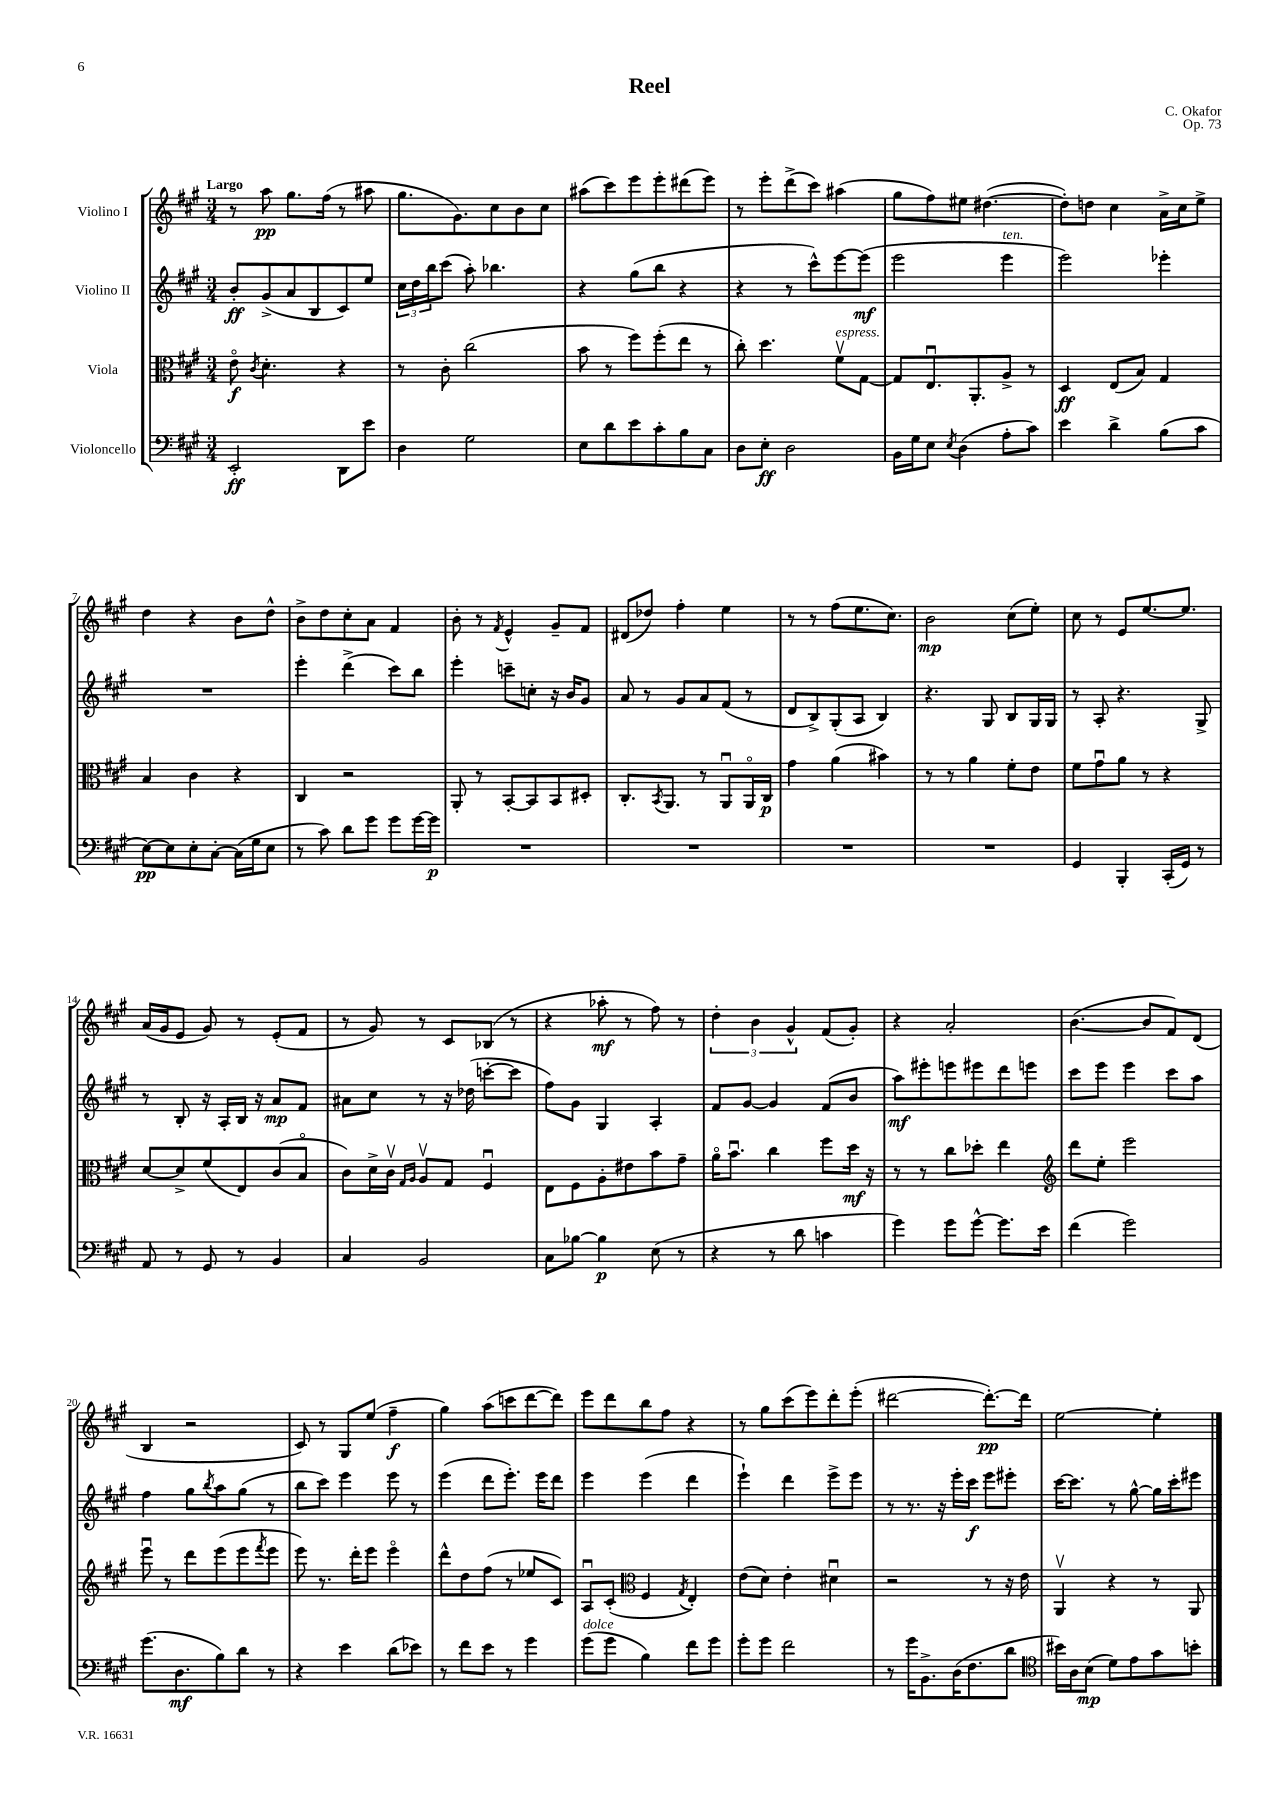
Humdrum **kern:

**kern	**kern	**kern	**kern
*staff4	*staff3	*staff2	*staff1
*clefF4	*clefC3	*clefG2	*clefG2
*k[f#c#g#]	*k[f#c#g#]	*k[f#c#g#]	*k[f#c#g#]
*M3/4	*M3/4	*M3/4	*M3/4
2EE'	8eo	8b'	8r
.	8qc#	.	.
.	4.d'	(8g#^	8aa
.	.	8a	8.gg#
.	.	8B	.
.	.	.	(16ff#
8DD	4r	8c#)	8r
8e	.	8ee	8aa#
=	=	=	=
4D	8r	24cc#	8.gg#
.	.	24dd	.
.	.	24bb	.
.	8c#'	(8ccc#	.
.	.	.	8.g#)
2G#	(2cc#	8aa')	.
.	.	4.bb-	8cc#
.	.	.	8b
.	.	.	8cc#
=	=	=	=
8E	8b	4r	(8aa#
8d	8r	.	8ccc#)
8e	8ff#)	(8gg#	8eee
8c#'	(8ff#'	8bb	8eee'
8B	8ee	4r	(8ddd#
8C#	8r	.	8eee)
=	=	=	=
8D	8cc#')	4r	8r
8E'	4.dd	.	8eee'
2D	.	8r	(8ddd^
.	.	8ccc#^^)	8ccc#)
.	8f#v	[8eee	(4aa#
.	[8G#	(8eee]	.
=	=	=	=
16BB	8G#]	2eee	8gg#
16G#	.	.	.
8E	8.Eu	.	8ff#)
8qE	.	.	.
(4D	.	.	8ee#
.	8.AA'	.	.
.	.	.	([4.dd#
8A'	8A^	4eee	.
8c#)	8r	.	.
=	=	=	=
4e	4D	2eee)	8dd#'])
.	.	.	8dd
4d^	(8E	.	4cc#
.	8B)	.	.
(8B	4G#	4eee-'	16a^
.	.	.	16cc#
8c#	.	.	8ee^
=	=	=	=
[8E)	4B	2.r	4dd
8E]	.	.	.
8E'	4c#	.	4r
[8C#'	.	.	.
(16C#]	4r	.	8b
16G#	.	.	.
8E	.	.	8dd^^
=	=	=	=
8r	4C#	4eee'	8b^
8c#)	.	.	8dd
8d	2r	(4ddd^	8cc#'
8g#	.	.	8a
8g#	.	8ccc#)	4f#
[16g#	.	8bb	.
16g#]	.	.	.
=	=	=	=
2.r	8AA'	4eee'	8b'
.	8r	.	8r
.	.	.	8qf#
.	[8BB'	8ccc~	4e^^
.	8BB]	8cc'	.
.	8BB	16r	8g#~
.	.	16b	.
.	8D#'	8g#	8f#
=	=	=	=
2.r	8.C#'	8a	(8d#
.	.	8r	8dd-)
.	8qBB	.	.
.	8.AA	.	.
.	.	8g#	4ff#'
.	8r	8a	.
.	8AAu	(8f#	4ee
.	16AAo	8r	.
.	16C#	.	.
=	=	=	=
2.r	4g#	8d	8r
.	.	8B^)	8r
.	(4a	(8G#'	(8ff#
.	.	8A	8.ee
.	4b#)	4B)	.
.	.	.	8.cc#)
=	=	=	=
2.r	8r	4.r	2b
.	8r	.	.
.	4a	.	.
.	.	8G#	.
.	8f#'	8B	(8cc#
.	8e	16G#	8ee')
.	.	16G#	.
=	=	=	=
4GG#	8f#	8r	8cc#
.	8g#u	8A'	8r
4BBB'	8a	4.r	8e
.	8r	.	[8.ee
(16CC#'	4r	.	.
16GG#)	.	.	8.ee]
8r	.	8G#^	.
=	=	=	=
8AA	[8d	8r	(16a
.	.	.	16g#
8r	8d^]	8B'	8e
8GG#	(8f#	16r	8g#)
.	.	16A'	.
8r	8E)	16B	8r
.	.	16r	.
4BB	(8c#	8a	(8e'
.	8Bo	8f#	8f#
=	=	=	=
4C#	8c#)	8a#	8r
.	16d^	8cc#	8g#)
.	16c#v	.	.
.	16qqG#	.	.
.	16qqA	.	.
2BB	8Av	8r	8r
.	8G#	16r	8c#
.	.	(16dd-	.
.	4F#u	[8ccc'	(8B-
.	.	8ccc]	8r
=	=	=	=
8C#	8E	8ff#)	4r
[8B-	8F#	8g#	.
4B-]	8A'	4G#	8aa-'
.	8e#	.	8r
(8E	8b	4A'	8ff#)
8r	8g#~	.	8r
=	=	=	=
4r	16ao	8f#	6dd'
.	8.bu	.	.
.	.	[8g#	.
.	.	.	6b
8r	4cc#	4g#]	.
.	.	.	6g#^^
8d	.	.	.
4c	8ff#	(8f#	(8f#
.	16dd	8b	8g#')
.	16r	.	.
=	=	=	=
4g#)	8r	8aa)	4r
.	8r	8eee#'	.
8g#	8cc#	8eee	2a'
[8g#^^	8dd-'	8eee#	.
8.g#]	4ee	8ddd	.
.	.	8eee	.
16e	.	.	.
=	=	=	=
*	*clefG2	*	*
(4f#	8ddd	8ccc#	([4.b
.	8ee'	8eee	.
2g#)	2eee	4eee	.
.	.	.	8b]
.	.	8ccc#	8f#)
.	.	8aa	(8d
=	=	=	=
(8.g#	8eeeu	4ff#	4B
.	8r	.	.
8.D	.	.	.
.	8ddd	8gg#	2r
.	.	8qbb	.
8B)	(8eee	8aa	.
8d	8eee	(8gg#	.
.	8qfff#	.	.
8r	8eee	8r	.
=	=	=	=
4r	8eee)	8bb	8c#)
.	8.r	8ccc#)	8r
4e	.	4eee	8G#
.	16ddd'	.	.
.	8eee	.	(8ee
(8d	4eeeo	8eee	4ff#~
8e-)	.	8r	.
=	=	=	=
8r	8ddd^^	(4eee	4gg#)
8f#	8dd	.	.
8e	(8ff#	8ddd	(8aa
8r	8r	8.eee')	8ccc
4g#	8ee-	.	[8ddd
.	.	16eee	.
.	8c#)	8ddd	8ddd])
=	=	=	=
(8g#	8Au	4eee	8eee
8g#	(8c#'	.	8ddd
*	*clefC3	*	*
4B)	4F#	(4eee	8bb
.	.	.	8ff#
.	8qG#	.	.
8f#	4E')	4ddd	4r
8g#	.	.	.
=	=	=	=
8g#'	(8e	4eee`)	8r
8g#	8d)	.	8gg#
2f#	4e'	4ddd	(8ccc#
.	.	.	8eee)
.	4d#u	8eee^	8ddd'
.	.	8eee	(8eee'
=	=	=	=
8r	2r	8r	[2ddd#
16g#	.	8.r	.
8.BB^	.	.	.
.	.	16r	.
(16D	.	16eee'	.
8.F#	.	16ccc#	.
.	8r	8eee	8.ddd#'_)
8d	16r	8eee#'	.
.	16e	.	16ddd#]
=	=	=	=
*clefC4	*	*	*
16b#)	4AAv	[16ccc#	[2ee
16A	.	8.ccc#]	.
(8B	.	.	.
8d)	4r	8r	.
8e	.	[8gg#^^	.
8g#	8r	16gg#]	4ee']
.	.	16ccc#'	.
8b'	8AA	8eee#	.
==	==	==	==
*-	*-	*-	*-
